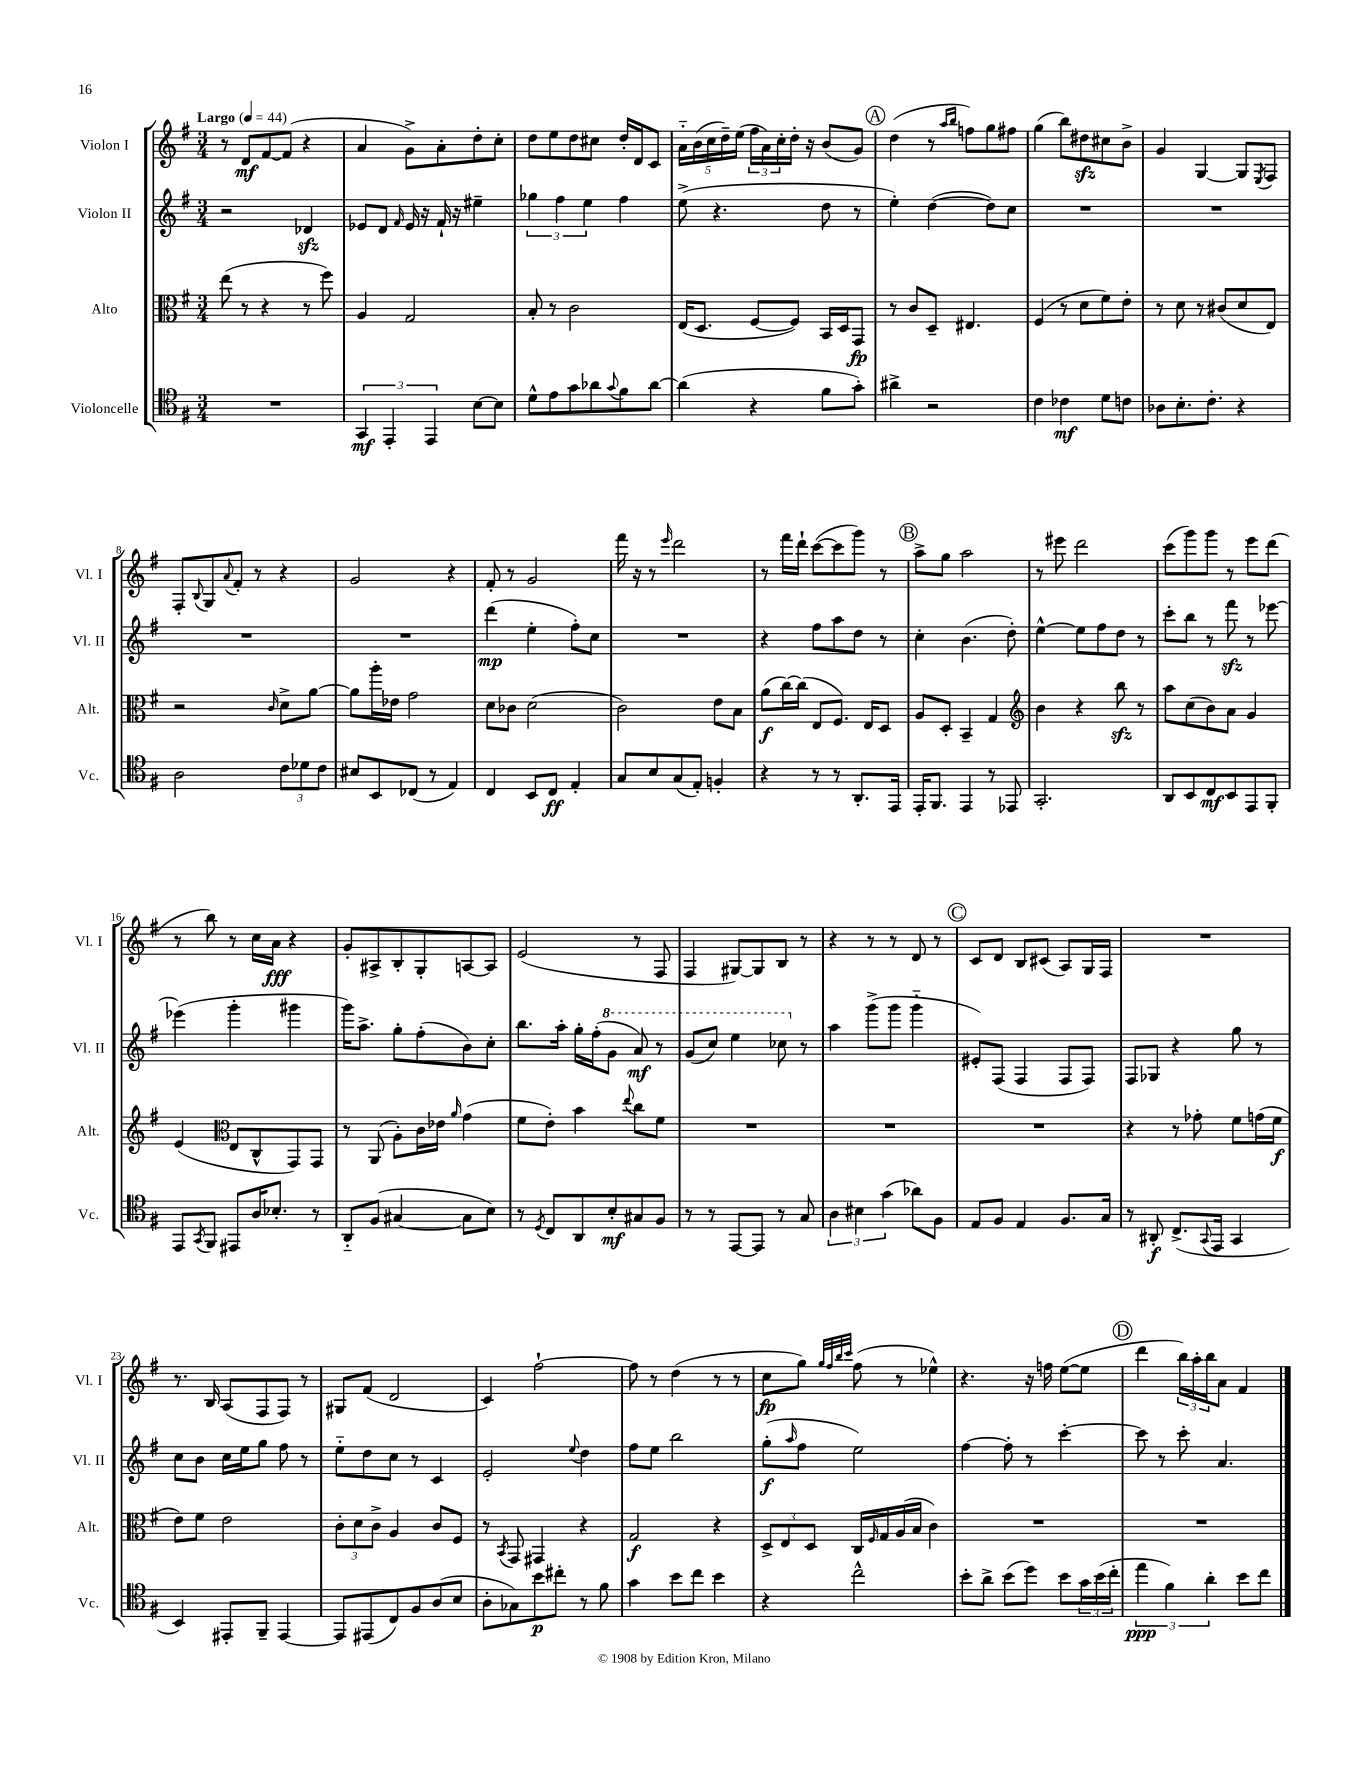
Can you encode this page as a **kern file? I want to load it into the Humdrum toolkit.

**kern	**dynam	**kern	**dynam	**kern	**dynam	**kern	**dynam
*part4	*part4	*part3	*part3	*part2	*part2	*part1	*part1
*staff4	*staff4	*staff3	*staff3	*staff2	*staff2	*staff1	*staff1
*I"Violoncelle	*	*I"Alto	*	*I"Violon II	*	*I"Violon I	*
*I'Vc.	*	*I'Alt.	*	*I'Vl. II	*	*I'Vl. I	*
*clefC4	*	*clefC3	*	*clefG2	*	*clefG2	*
*k[f#]	*	*k[f#]	*	*k[f#]	*	*k[f#]	*
*M3/4	*	*M3/4	*	*M3/4	*	*M3/4	*
*MM44	*	*MM44	*	*MM44	*	*MM44	*
=1	=1	=1	=1	=1	=1	=1	=1
!	!	!	!	!	!	!LO:TX:a:B:t=Largo	!
2.r	.	(8ee\	.	2r	.	8r	.
.	.	8r	.	.	.	8d/L	mf
.	.	4r	.	.	.	[8f#/	.
.	.	.	.	.	.	(8f#/J]	.
.	.	8r	.	4d-Xzz/	.	4r	.
.	.	8ff#\)	.	.	.	.	.
=2	=2	=2	=2	=2	=2	=2	=2
6GG/	mf	4A/	.	8e-X/L	.	4a/	.
.	.	.	.	8d/J	.	.	.
6EE'/	.	.	.	.	.	.	.
.	.	.	.	16qqf#/	.	.	.
.	.	2G/	.	16e-/	.	8g^\L)	.
.	.	.	.	16r	.	.	.
6EE/	.	.	.	.	.	.	.
.	.	.	.	16f#`/	.	8a'\	.
.	.	.	.	16r	.	.	.
[8B\L	.	.	.	4ee#X~\	.	8dd'\	.
8B\J]	.	.	.	.	.	8cc'\J	.
=3	=3	=3	=3	=3	=3	=3	=3
8d^^\L	.	8B'/	.	6gg-X\	.	8dd\L	.
8e\	.	8r	.	.	.	8ee\	.
.	.	.	.	6ff#\	.	.	.
8g\	.	2c\	.	.	.	8dd\	.
.	.	.	.	6ee\	.	.	.
8a-X\	.	.	.	.	.	8cc#X\J	.
8qqg/	.	.	.	.	.	.	.
8f#\	.	.	.	4ff#\	.	16dd'/LL	.
.	.	.	.	.	.	16d/J	.
[8a-\J	.	.	.	.	.	8c/J	.
=4	=4	=4	=4	=4	=4	=4	=4
(4a-\]	.	(16E/KL	.	(8ee^\	.	20a\LL	.
.	.	.	.	.	.	(20b\	.
.	.	8.D/J	.	.	.	.	.
.	.	.	.	.	.	20cc\	.
.	.	.	.	4.r	.	.	.
.	.	.	.	.	.	20dd~\)	.
.	.	.	.	.	.	(20ee\JJ	.
4r	.	[8F#/L	.	.	.	24ff#\LL	.
.	.	.	.	.	.	24a\)	.
.	.	.	.	.	.	24cc'\	.
.	.	8F#/J])	.	.	.	16dd'\JJ	.
.	.	.	.	.	.	16r	.
8f#\L	.	16BB/LL	.	8dd\	.	(8b/L	.
.	.	16D/J	.	.	.	.	.
8g'\J)	.	8GG/J	fp	8r	.	8g/J)	.
!!LO:REH:place=s1:t=A
=5	=5	=5	=5	=5	=5	=5	=5
4a#X^\	.	8r	.	4ee'\)	.	(4dd\	.
.	.	8c/L	.	.	.	.	.
2r	.	8D~/J	.	([4dd\	.	8r	.
.	.	.	.	.	.	16qqaa/LL	.
.	.	.	.	.	.	16qqbb/JJ	.
.	.	4.E#X/	.	.	.	8ffn\L)	.
.	.	.	.	8dd\L])	.	8gg\	.
.	.	.	.	8cc\J	.	8ff#X\J	.
=6	=6	=6	=6	=6	=6	=6	=6
4c\	.	(4F#/	.	2.r	.	(4gg\	.
4c-X\	mf	8r	.	.	.	8bb\L)	.
.	.	8d\L	.	.	.	8dd#Xzz\	.
8d\L	.	8f#\)	.	.	.	8cc#X\	.
8cn\J	.	8e'\J	.	.	.	8b^\J	.
=7	=7	=7	=7	=7	=7	=7	=7
8A-X\L	.	8r	.	2.r	.	4g/	.
8.B'\	.	8d\	.	.	.	.	.
.	.	8r	.	.	.	[4G/	.
8.c'\J	.	.	.	.	.	.	.
.	.	(8c#X/L	.	.	.	.	.
4r	.	8d/	.	.	.	8G/L]	.
.	.	.	.	.	.	8qE/	.
.	.	8E/J)	.	.	.	8F#/J	.
!!LO:LB:g=z
=8	=8	=8	=8	=8	=8	=8	=8
2A\	.	2r	.	2.r	.	8F#'/L	.
.	.	.	.	.	.	8qqB/	.
.	.	.	.	.	.	8G/	.
.	.	.	.	.	.	8qqa/	.
.	.	.	.	.	.	8f#'/J	.
.	.	.	.	.	.	8r	.
.	.	16qqc/	.	.	.	.	.
12c\L	.	8d^\L	.	.	.	4r	.
12d-X\	.	.	.	.	.	.	.
.	.	[8a\J	.	.	.	.	.
12c\J	.	.	.	.	.	.	.
=9	=9	=9	=9	=9	=9	=9	=9
8B#X/L	.	8a\L]	.	2.r	.	2g/	.
8BB/	.	16aa'\L	.	.	.	.	.
.	.	16e-X\JJ	.	.	.	.	.
(8C-X/J	.	2g\	.	.	.	.	.
8r	.	.	.	.	.	.	.
4E/)	.	.	.	.	.	4r	.
=10	=10	=10	=10	=10	=10	=10	=10
4C/	.	8d\L	.	(4ddd\	mp	8f#'/	.
.	.	8c-X\J	.	.	.	8r	.
8BB/L	.	(2d\	.	4ee'\	.	2g/	.
8C/J	ff	.	.	.	.	.	.
4E'/	.	.	.	8ff#'\L)	.	.	.
.	.	.	.	8cc\J	.	.	.
=11	=11	=11	=11	=11	=11	=11	=11
8G/L	.	2c\)	.	2.r	.	16fff#\	.
.	.	.	.	.	.	16r	.
8B/	.	.	.	.	.	8r	.
.	.	.	.	.	.	16qqeee/	.
(8G/	.	.	.	.	.	2ddd\	.
8E'/J)	.	.	.	.	.	.	.
4Fn'/	.	8e\L	.	.	.	.	.
.	.	8B\J	.	.	.	.	.
=12	=12	=12	=12	=12	=12	=12	=12
4r	.	(8a\L	f	4r	.	8r	.
.	.	[16cc\L)	.	.	.	16fff#\LL	.
.	.	(16cc\JJ]	.	.	.	16ddd`\JJ	.
8r	.	8E/L	.	8ff#\L	.	([8ccc\L	.
8r	.	8.F#/J)	.	8aa\	.	8ccc\]	.
8.AA'/L	.	.	.	8dd\J	.	8ggg\J)	.
.	.	16E/KL	.	.	.	.	.
.	.	8D/J	.	8r	.	8r	.
16EE/Jk	.	.	.	.	.	.	.
!!LO:REH:place=s1:t=B
=13	=13	=13	=13	=13	=13	=13	=13
16EE'/KL	.	8A/L	.	4cc'\	.	8aa^\L	.
8.FF#/J	.	.	.	.	.	.	.
.	.	8D'/J	.	.	.	8gg\J	.
4EE/	.	4BB~/	.	(4.b\	.	2aa\	.
8r	.	4G/	.	.	.	.	.
8EE-X/	.	.	.	8dd'\)	.	.	.
=14	=14	=14	=14	=14	=14	=14	=14
*	*	*clefG2	*	*	*	*	*
2.GG'/	.	4b\	.	[4ee^^\	.	8r	.
.	.	.	.	.	.	8eee#X\	.
.	.	4r	.	8ee\L]	.	2ddd\	.
.	.	.	.	8ff#\	.	.	.
.	.	8bbzz\	.	8dd\J	.	.	.
.	.	8r	.	8r	.	.	.
=15	=15	=15	=15	=15	=15	=15	=15
8AA/L	.	8aa\L	.	8ccc'\L	.	(8ccc\L	.
8BB/	.	(8cc\	.	8bb\J	.	8ggg\)	.
8C/	mf	8b\)	.	8r	.	8ggg\J	.
8BB/	.	8a\J	.	8fff#zz\	.	8r	.
8EE/	.	4g/	.	8r	.	8eee\L	.
8FF#'/J	.	.	.	[8eee-X\	.	(8ddd\J	.
!!LO:LB:g=z
=16	=16	=16	=16	=16	=16	=16	=16
8EE/L	.	(4e/	.	(4eee-X\]	.	8r	.
8qGG/	.	.	.	.	.	.	.
8FF#/J	.	.	.	.	.	8bb\)	.
*	*	*clefC3	*	*	*	*	*
8EE#X/L	.	8E/L	.	4ggg'\	.	8r	.
16A/K	.	8C^^/	.	.	.	16cc\LL	.
8.B-X'/J	.	.	.	.	.	16a\JJ	fff
.	.	8GG/)	.	4ggg#X\	.	4r	.
8r	.	8GG/J	.	.	.	.	.
=17	=17	=17	=17	=17	=17	=17	=17
8AA/L	.	8r	.	16ggg\KL)	.	8g'/L	.
.	.	.	.	8.aa^\J	.	.	.
(8F#/J	.	(8AA/	.	.	.	8A#X^/	.
[4G#X/	.	8A'\L)	.	8gg'\L	.	8B'/	.
.	.	16c\L	.	(8ff#'\	.	8G'/	.
.	.	16e-X\JJ	.	.	.	.	.
.	.	16qqa/	.	.	.	.	.
8G#\L]	.	(4g\	.	8b\)	.	[8An/	.
8B\J)	.	.	.	8cc'\J	.	8A/J]	.
=18	=18	=18	=18	=18	=18	=18	=18
8r	.	8f#\L	.	8.bb\L	.	(2e/	.
8qD/	.	.	.	.	.	.	.
8C/L	.	8e'\J)	.	.	.	.	.
.	.	.	.	16aa'\Jk	.	.	.
8AA/	.	4b\	.	16gg'\LL	.	.	.
.	.	.	.	(16ff#'\J	.	.	.
*	*	*	*	*8va	*	*	*
8B'/	mf	.	.	8gg\J	.	.	.
.	.	8qqee/	.	.	.	.	.
8G#X/	.	8cc\L	.	8aa/)	mf	8r	.
8F#/J	.	8f#\J	.	8r	.	8F#/	.
=19	=19	=19	=19	=19	=19	=19	=19
8r	.	2.r	.	(8gg/L	.	4F#/	.
8r	.	.	.	8ccc/J)	.	.	.
[8EE/L	.	.	.	4eee\	.	[8G#X/L)	.
8EE/J]	.	.	.	.	.	8G#/]	.
8r	.	.	.	8ccc-X\	.	8B/J	.
*	*	*	*	*X8va	*	*	*
8G/	.	.	.	8r	.	8r	.
=20	=20	=20	=20	=20	=20	=20	=20
6A\	.	2.r	.	4aa\	.	4r	.
6B#X\	.	.	.	.	.	.	.
.	.	.	.	(8ggg^\L	.	8r	.
(6g\	.	.	.	.	.	.	.
.	.	.	.	8ggg\J	.	8r	.
8a-X\L)	.	.	.	4ggg\	.	8d/	.
8F#\J	.	.	.	.	.	8r	.
!!LO:REH:place=s1:t=C
=21	=21	=21	=21	=21	=21	=21	=21
8E/L	.	2.r	.	8e#X'/L)	.	8c/L	.
8F#/J	.	.	.	(8F#/J	.	8d/J	.
4E/	.	.	.	4F#/	.	8B/L	.
.	.	.	.	.	.	(8c#X/J	.
8.F#/L	.	.	.	8F#/L	.	8A/L)	.
.	.	.	.	8F#/J)	.	16G/L	.
16G/Jk	.	.	.	.	.	16F#/JJ	.
=22	=22	=22	=22	=22	=22	=22	=22
8r	.	4r	.	8F#/L	.	2.r	.
8AA#X'/	f	.	.	8G-X/J	.	.	.
(8.C^/L	.	8r	.	4r	.	.	.
.	.	8g-X'\	.	.	.	.	.
8qqGG/	.	.	.	.	.	.	.
16EE/Jk	.	.	.	.	.	.	.
4GG/	.	8f#\L	.	8gg\	.	.	.
.	.	(16gn\L	.	8r	.	.	.
.	.	16f#\JJ	f	.	.	.	.
!!LO:LB:g=z
=23	=23	=23	=23	=23	=23	=23	=23
4BB/)	.	8e\L)	.	8cc\L	.	8.r	.
.	.	8f#\J	.	8b\J	.	.	.
.	.	.	.	.	.	16B/	.
8EE#X'/L	.	2e\	.	16cc\LL	.	(8A/L	.
.	.	.	.	16ee\J	.	.	.
8FF#~/J	.	.	.	8gg\J	.	8F#/	.
[4EE#/	.	.	.	8ff#\	.	8F#/J)	.
.	.	.	.	8r	.	8r	.
=24	=24	=24	=24	=24	=24	=24	=24
8EE#/L]	.	12c'\L	.	8ee\L	.	8G#X/L	.
.	.	12d\	.	.	.	.	.
(8EE#X/	.	.	.	8dd\	.	(8f#/J	.
.	.	12c^\J	.	.	.	.	.
8C/)	.	4A/	.	8cc\J	.	2d/	.
8F#/	.	.	.	8r	.	.	.
(8A/	.	8c/L	.	4c/	.	.	.
8B/J	.	8F#/J	.	.	.	.	.
=25	=25	=25	=25	=25	=25	=25	=25
8A'\L	.	8r	.	2e'/	.	4c/)	.
.	.	8qBB/	.	.	.	.	.
8G-X\)	.	8GG/	.	.	.	.	.
8b\	p	4GG#X/	.	.	.	[2ff#`\	.
8cc#X'\J	.	.	.	.	.	.	.
.	.	.	.	8qqee/	.	.	.
8r	.	4r	.	4dd\	.	.	.
8f#\	.	.	.	.	.	.	.
=26	=26	=26	=26	=26	=26	=26	=26
4g\	.	2G/	f	8ff#\L	.	8ff#\]	.
.	.	.	.	8ee\J	.	8r	.
8b\L	.	.	.	2bb\	.	(4dd\	.
8cc\J	.	.	.	.	.	.	.
4b\	.	4r	.	.	.	8r	.
.	.	.	.	.	.	8r	.
=27	=27	=27	=27	=27	=27	=27	=27
4r	.	12D^/L	.	(8gg'\L	f	8cc\L	fp
.	.	12E/	.	.	.	.	.
.	.	.	.	16qqaa/	.	.	.
.	.	.	.	8ff#\J	.	8gg\J)	.
.	.	12D/J	.	.	.	.	.
.	.	.	.	.	.	32qqgg/LLL	.
.	.	.	.	.	.	32qqff#/	.
.	.	.	.	.	.	32qqbb/	.
.	.	.	.	.	.	32qqccc/JJJ	.
2cc^^\	.	16C/LL	.	2ee\)	.	(8ff#\	.
.	.	16qqF#/	.	.	.	.	.
.	.	16G/	.	.	.	.	.
.	.	(16A/	.	.	.	8r	.
.	.	16B/JJ	.	.	.	.	.
.	.	4c\)	.	.	.	4ee-X^^\)	.
=28	=28	=28	=28	=28	=28	=28	=28
8b'\L	.	2.r	.	[4ff#\	.	4.r	.
8a^\J	.	.	.	.	.	.	.
(8b\L	.	.	.	8ff#'\]	.	.	.
8dd\J)	.	.	.	8r	.	16r	.
.	.	.	.	.	.	16ffn\	.
8b\L	.	.	.	[4ccc'\	.	([8ee\L	.
24g\L	.	.	.	.	.	8ee\J]	.
(24b\	.	.	.	.	.	.	.
24cc'\JJ	.	.	.	.	.	.	.
!!LO:REH:place=s1:t=D
=29	=29	=29	=29	=29	=29	=29	=29
6ee\	ppp	2.r	.	8ccc\]	.	4ddd\	.
.	.	.	.	8r	.	.	.
6f#\)	.	.	.	.	.	.	.
.	.	.	.	8ccc'\	.	24bb\LL)	.
.	.	.	.	.	.	24aa'\	.
6a'\	.	.	.	.	.	24bb\J	.
.	.	.	.	4.a/	.	8a\J	.
8b\L	.	.	.	.	.	4f#/	.
8cc\J	.	.	.	.	.	.	.
==	==	==	==	==	==	==	==
*-	*-	*-	*-	*-	*-	*-	*-
